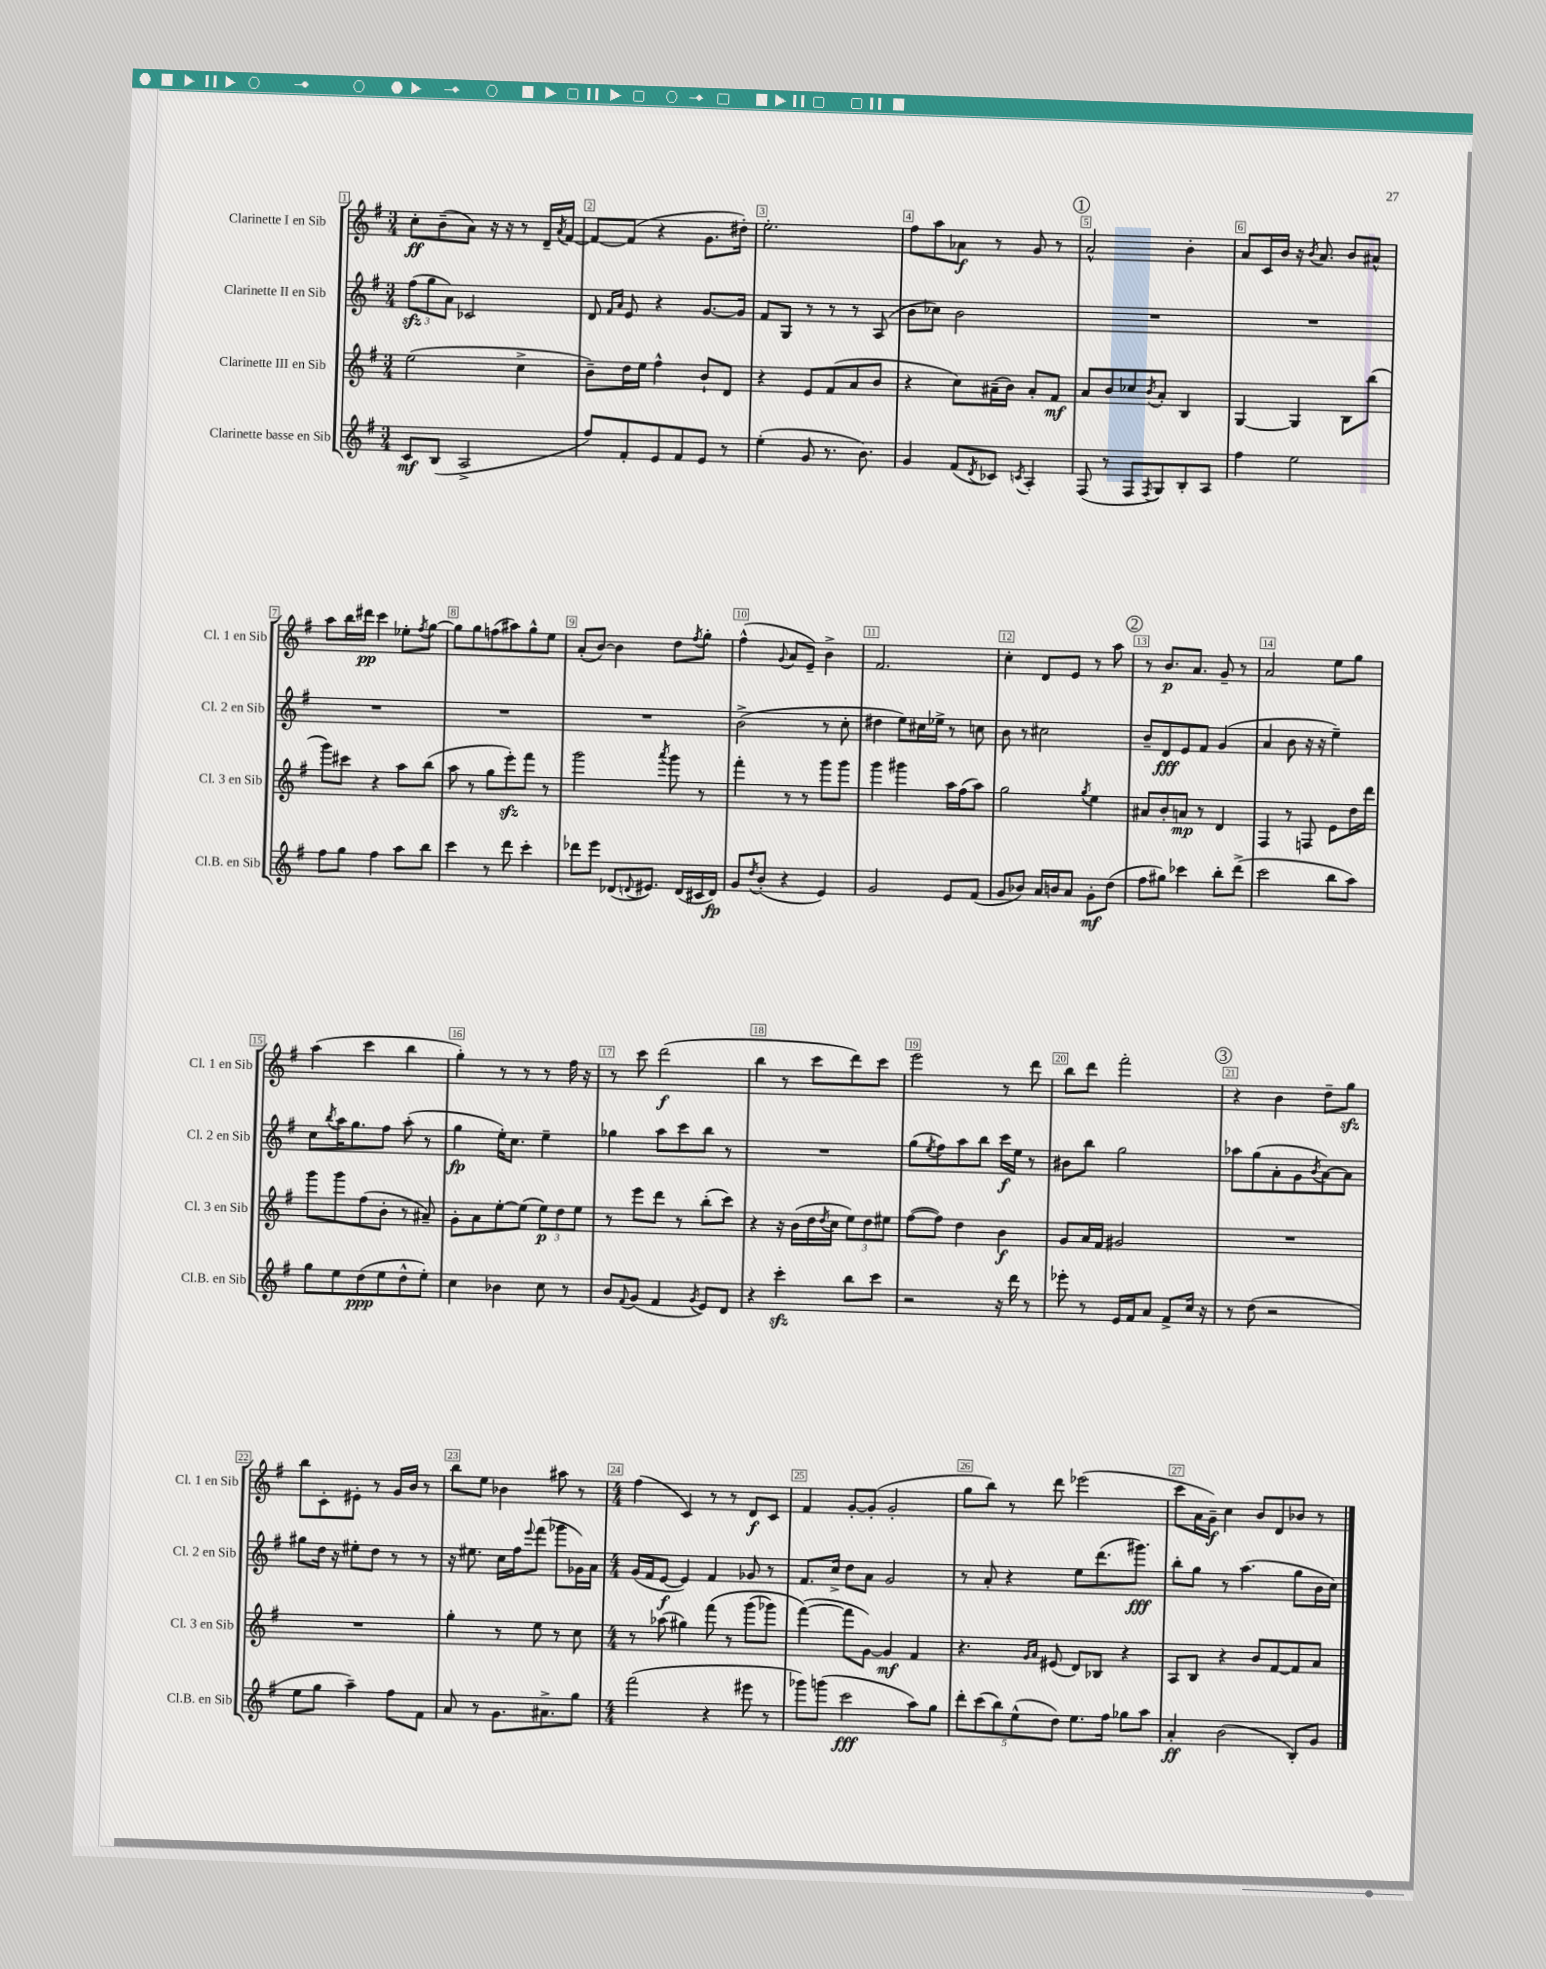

**kern	**dynam	**kern	**dynam	**kern	**dynam	**kern	**dynam
*part4	*part4	*part3	*part3	*part2	*part2	*part1	*part1
*staff4	*staff4	*staff3	*staff3	*staff2	*staff2	*staff1	*staff1
*I"Clarinette basse en Sib	*	*I"Clarinette III en Sib	*	*I"Clarinette II en Sib	*	*I"Clarinette I en Sib	*
*I'Cl.B. en Sib	*	*I'Cl. 3 en Sib	*	*I'Cl. 2 en Sib	*	*I'Cl. 1 en Sib	*
*clefG2	*	*clefG2	*	*clefG2	*	*clefG2	*
*k[f#]	*	*k[f#]	*	*k[f#]	*	*k[f#]	*
*M3/4	*	*M3/4	*	*M3/4	*	*M3/4	*
=1	=1	=1	=1	=1	=1	=1	=1
8c/L	mf	(2ee\	.	(12ff#zz\L	.	8cc'\L	ff
.	.	.	.	12gg\	.	.	.
(8B/J	.	.	.	.	.	(8b~\	.
.	.	.	.	12a\J)	.	.	.
2A^/	.	.	.	2c-X/	.	8a\J)	.
.	.	.	.	.	.	16r	.
.	.	.	.	.	.	16r	.
.	.	4cc^\	.	.	.	8r	.
.	.	.	.	.	.	16d~/LL	.
.	.	.	.	.	.	8qa/	.
.	.	.	.	.	.	[16f#/JJ	.
=2	=2	=2	=2	=2	=2	=2	=2
8ff#/L)	.	8b~\L)	.	8d/	.	8f#/L_	.
.	.	.	.	16qqf#/LL	.	.	.
.	.	.	.	16qqa/JJ	.	.	.
8f#'/	.	16dd\L	.	8e/	.	(8f#/J]	.
.	.	16ee\JJ	.	.	.	.	.
8e/	.	4ff#^^\	.	4r	.	4r	.
8f#/	.	.	.	.	.	.	.
8e/J	.	8b`/L	.	[8.g/L	.	8.g\L	.
8r	.	8d/J	.	.	.	.	.
.	.	.	.	16g/Jk]	.	16dd#X'\Jk)	.
=3	=3	=3	=3	=3	=3	=3	=3
(4ee'\	.	4r	.	8f#/L	.	2.ee'\	.
.	.	.	.	8G/J	.	.	.
8g/	.	8e/L	.	8r	.	.	.
8.r	.	(8f#/	.	8r	.	.	.
.	.	8a/	.	8r	.	.	.
8.b\)	.	.	.	.	.	.	.
.	.	8b/J	.	(8A/	.	.	.
=4	=4	=4	=4	=4	=4	=4	=4
4g/	.	4r	.	8b\L	.	8ff#\L	.
.	.	.	.	8cc-X\J)	.	8aa\	.
(8f#/L	.	8cc\L)	.	2b\	.	8a-X\J	f
8qd/	.	.	.	.	.	.	.
8c-X/J)	.	(16a#X~\L	.	.	.	8r	.
.	.	16b\JJ)	.	.	.	.	.
8qcn/	.	.	.	.	.	.	.
4A'/	.	8a#'/L	.	.	.	8g/	.
.	.	8f#/J	mf	.	.	8r	.
!!LO:REH:place=s1:t=1
=5	=5	=5	=5	=5	=5	=5	=5
(8F#/	.	8a/L	.	2.r	.	2a^^/	.
8r	.	8b/	.	.	.	.	.
8F#/L	.	8cc-X/	.	.	.	.	.
8qF#/	.	8qb/	.	.	.	.	.
8G/)	.	8a'/J	.	.	.	.	.
8B'/	.	4B/	.	.	.	4b'\	.
8A/J	.	.	.	.	.	.	.
=6	=6	=6	=6	=6	=6	=6	=6
4ff#\	.	[4G/	.	2.r	.	8a/L	.
.	.	.	.	.	.	16c/L	.
.	.	.	.	.	.	16b/JJ	.
2ee\	.	4G/]	.	.	.	16r	.
.	.	.	.	.	.	8qb/	.
.	.	.	.	.	.	8.a/	.
.	.	8B\L	.	.	.	8b/L	.
.	.	(8bb\J	.	.	.	8a#X^^/J	.
!!LO:LB:g=z
=7	=7	=7	=7	=7	=7	=7	=7
8ff#\L	.	8ggg\L)	.	2.r	.	8aa\L	.
8gg\J	.	8ccc#X\J	.	.	.	16bb\L	.
.	.	.	.	.	.	16ddd#X\JJ	pp
4ff#\	.	4r	.	.	.	4ccc\	.
8aa\L	.	8aa\L	.	.	.	8ee-X'\L	.
.	.	.	.	.	.	8qff#/	.
8bb\J	.	(8bb\J	.	.	.	[8gg\J	.
=8	=8	=8	=8	=8	=8	=8	=8
4ccc\	.	8aa\	.	2.r	.	8gg\L]	.
.	.	8r	.	.	.	8gg\	.
8r	.	8gg\L	.	.	.	(8ffn\	.
8ddd\	.	8eeezz'\)	.	.	.	8aa#X\)	.
4ccc'\	.	8fff#\J	.	.	.	8gg^^\	.
.	.	8r	.	.	.	8ee\J	.
=9	=9	=9	=9	=9	=9	=9	=9
8ddd-X\L	.	2ggg\	.	2.r	.	(8a'/L	.
8eee\J	.	.	.	.	.	[8b/J)	.
(8d-X/L	.	.	.	.	.	4b\]	.
8qqdn/	.	.	.	.	.	.	.
8.e#X/J)	.	.	.	.	.	.	.
.	.	8qaaa/	.	.	.	.	.
.	.	8ggg\	.	.	.	8dd\L	.
(16d/LL	.	.	.	.	.	.	.
.	.	.	.	.	.	8qff#/	.
16c#X/	.	8r	.	.	.	8gg'\J	.
16d/JJ)	fp	.	.	.	.	.	.
=10	=10	=10	=10	=10	=10	=10	=10
8g/L	.	4fff#'\	.	(2b^\	.	(4ff#^^\	.
8qdd/	.	.	.	.	.	.	.
(8b'/J	.	.	.	.	.	.	.
.	.	.	.	.	.	8qqg/	.
4r	.	8r	.	.	.	8a/L	.
.	.	8r	.	.	.	8e~/J)	.
4e/)	.	8ggg\L	.	8r	.	4b^\	.
.	.	8ggg\J	.	8cc'\	.	.	.
=11	=11	=11	=11	=11	=11	=11	=11
2g/	.	4ggg\	.	4dd#X\	.	2.f#/	.
.	.	4ggg#X\	.	8ee\L)	.	.	.
.	.	.	.	16cc#X\L	.	.	.
.	.	.	.	16ee-X^\JJ	.	.	.
8e/L	.	16aa\LL	.	8r	.	.	.
.	.	(16ff#\J	.	.	.	.	.
(8f#/J	.	8aa\J)	.	8ccn\	.	.	.
=12	=12	=12	=12	=12	=12	=12	=12
8g/L	.	2gg\	.	8b\	.	4cc'\	.
8b-X/J)	.	.	.	8r	.	.	.
16a/LL	.	.	.	2cc#X\	.	8d/L	.
16bn/J	.	.	.	.	.	.	.
8a/J	.	.	.	.	.	8e/J	.
.	.	8qgg/	.	.	.	.	.
8g'\L	mf	4ee\	.	.	.	8r	.
(8dd\J	.	.	.	.	.	8aa\	.
!!LO:REH:place=s1:t=2
=13	=13	=13	=13	=13	=13	=13	=13
8ff#\L	.	8a#X/L	.	8b~/L	.	8r	.
8gg#X\J)	.	8b'/	.	8d/	fff	8.b/L	p
4ccc-X\	.	8an/J	mp	8e/	.	.	.
.	.	.	.	.	.	8.a/J	.
.	.	8r	.	8f#/J	.	.	.
8bb'\L	.	4d/	.	(4g/	.	8g~/	.
(8ddd^\J	.	.	.	.	.	8r	.
=14	=14	=14	=14	=14	=14	=14	=14
2ccc\	.	4F#/	.	4a/	.	2a/	.
.	.	8r	.	8b\	.	.	.
.	.	8Fn/	.	16r	.	.	.
.	.	.	.	16r	.	.	.
8bb\L	.	8e\L	.	4ee~\)	.	8ee\L	.
8aa\J)	.	16dd\L	.	.	.	8gg\J	.
.	.	16ddd\JJ	.	.	.	.	.
!!LO:LB:g=z
=15	=15	=15	=15	=15	=15	=15	=15
8gg\L	.	8ggg\L	.	8cc\L	.	(4aa\	.
.	.	.	.	8qbb/	.	.	.
8ee\	.	8ggg\	.	16aa\K	.	.	.
.	.	.	.	8.gg\	.	.	.
(8dd\	ppp	(8ff#\	.	.	.	4ccc\	.
8ee\	.	8b'\J	.	8ff#\J	.	.	.
8dd^^\	.	8r	.	(8aa'\	.	4bb\	.
8ee'\J)	.	8a#X~/)	.	8r	.	.	.
=16	=16	=16	=16	=16	=16	=16	=16
4cc\	.	8g'\L	.	4gg\	fp	4gg'\)	.
.	.	8a\	.	.	.	.	.
4b-X\	.	[8ee'\	.	16ee'\KL)	.	8r	.
.	.	.	.	8.cc\J	.	.	.
.	.	(8ee\J]	.	.	.	8r	.
8cc\	.	12ee\L)	p	4ee~\	.	8r	.
.	.	12dd\	.	.	.	.	.
8r	.	.	.	.	.	16ff#\	.
.	.	12ee\J	.	.	.	.	.
.	.	.	.	.	.	16r	.
=17	=17	=17	=17	=17	=17	=17	=17
8b/L	.	8r	.	4gg-X\	.	8r	.
8qqf#/	.	.	.	.	.	.	.
(8g/J	.	8eee\L	.	.	.	8ccc\	.
4f#/	.	8ddd\J	.	8aa\L	.	(2ddd\	f
.	.	8r	.	8ccc\	.	.	.
8qg/	.	.	.	.	.	.	.
8e/L)	.	(8bb'\L	.	8bb\J	.	.	.
8d/J	.	8ccc\J)	.	8r	.	.	.
=18	=18	=18	=18	=18	=18	=18	=18
4r	.	4r	.	2.r	.	4bb\	.
4ccczz'\	.	16r	.	.	.	8r	.
.	.	(16b\LL	.	.	.	.	.
.	.	16dd\	.	.	.	8ccc\L	.
.	.	8qdd/	.	.	.	.	.
.	.	16cc\JJ	.	.	.	.	.
8bb\L	.	12ee\L)	.	.	.	8ddd\)	.
.	.	12dd\	.	.	.	.	.
8ccc\J	.	.	.	.	.	8ccc\J	.
.	.	12ee#X\J	.	.	.	.	.
=19	=19	=19	=19	=19	=19	=19	=19
2r	.	([8ff#\L	.	(8gg\L	.	2eee\	.
.	.	.	.	8qee/	.	.	.
.	.	8ff#\J])	.	8ff#\)	.	.	.
.	.	4dd\	.	8aa\	.	.	.
.	.	.	.	8bb\J	.	.	.
16r	.	4b\	f	16ccc\LL	f	8r	.
16ddd\	.	.	.	16ee\JJ	.	.	.
8r	.	.	.	8r	.	8ddd\	.
=20	=20	=20	=20	=20	=20	=20	=20
8eee-X'\	.	8g/L	.	8b#X\L	.	8bb\L	.
8r	.	16a/L	.	8bb\J	.	8ddd\J	.
.	.	16f#/JJ	.	.	.	.	.
16e/LL	.	2g#X/	.	2gg\	.	2fff#'\	.
16f#/J	.	.	.	.	.	.	.
8a/J	.	.	.	.	.	.	.
8f#^/L	.	.	.	.	.	.	.
16cc/Jk	.	.	.	.	.	.	.
16r	.	.	.	.	.	.	.
!!LO:REH:place=s1:t=3
=21	=21	=21	=21	=21	=21	=21	=21
8r	.	2.r	.	8aa-X\L	.	4r	.
(8dd\	.	.	.	(8gg\	.	.	.
2r	.	.	.	8a'\	.	4b\	.
.	.	.	.	8g\	.	.	.
.	.	.	.	8qb/	.	.	.
.	.	.	.	[8a\)	.	8dd~\L	.
.	.	.	.	8a\J]	.	8ggzz\J	.
!!LO:LB:g=z
=22	=22	=22	=22	=22	=22	=22	=22
8ee\L	.	2.r	.	8gg#X\L	.	8bb\L	.
8gg\J	.	.	.	16dd\Jk	.	8c'\	.
.	.	.	.	16r	.	.	.
4aa~\)	.	.	.	8ee#X'\L	.	8e#X'\J	.
.	.	.	.	8dd\J	.	8r	.
8ff#\L	.	.	.	8r	.	16g/LL	.
.	.	.	.	.	.	16b/JJ	.
8f#\J	.	.	.	8r	.	8r	.
=23	=23	=23	=23	=23	=23	=23	=23
8a/	.	4gg'\	.	16r	.	8bb\L	.
.	.	.	.	8.ee#X\	.	.	.
8r	.	.	.	.	.	8ee\J	.
8.g\L	.	8r	.	16cc\LL	.	4b-X\	.
.	.	.	.	16ff#\J	.	.	.
.	.	.	.	8qqeee/	.	.	.
.	.	8ee\	.	(8fff#\J	.	.	.
8.a#X^\	.	.	.	.	.	.	.
.	.	8r	.	8ggg-X\L	.	8aa#X\	.
8gg\J	.	8cc\	.	16g-X\L)	.	8r	.
.	.	.	.	16a\JJ	.	.	.
=24	=24	=24	=24	=24	=24	=24	=24
*M4/4	*	*M4/4	*	*M4/4	*	*M4/4	*
(2fff#\	.	8r	.	(16g/LL	.	(4ff#\	.
.	.	.	.	16f#/J	.	.	.
.	.	(8aa-X\	.	[8e/J	f	.	.
.	.	4gg#X\)	.	4e/])	.	4c/)	.
4r	.	(8fff#\	.	4f#/	.	8r	.
.	.	8r	.	.	.	8r	.
8eee#X\	.	(8ggg\L	.	8g-X/	.	8d/L	f
8r	.	8ggg-X\J)	.	8r	.	8c/J	.
=25	=25	=25	=25	=25	=25	=25	=25
8ggg-X\L)	.	([4fff#\)	.	8.f#/L	.	4f#/	.
(8gggn\J	.	.	.	.	.	.	.
.	.	.	.	16cc^/Jk	.	.	.
2ccc\	fff	8fff#\L]	.	8dd\L	.	[8g'/L	.
.	.	[8g\J)	.	8a\J	.	(8g'/J]	.
.	.	4g/]	mf	2g/	.	2g'/	.
8aa\L)	.	4f#/	.	.	.	.	.
8gg\J	.	.	.	.	.	.	.
=26	=26	=26	=26	=26	=26	=26	=26
10ddd'\L	.	4.r	.	8r	.	8gg\L	.
(10ccc\	.	.	.	.	.	.	.
.	.	.	.	8a'/	.	8bb\J)	.
10bb\)	.	.	.	.	.	.	.
.	.	.	.	4r	.	8r	.
(10ee^^\	.	.	.	.	.	.	.
.	.	16qqg/LL	.	.	.	.	.
.	.	16qqa/JJ	.	.	.	.	.
.	.	(8e#X/	.	.	.	8ddd\	.
10dd\J)	.	.	.	.	.	.	.
8.ee\L	.	8d/L)	.	8ee\L	.	(2eee-X\	.
.	.	8B-X/J	.	(8.ddd\	.	.	.
16ff#\Jk	.	.	.	.	.	.	.
8gg-X\L	.	4r	.	.	.	.	.
.	.	.	.	8.ggg#X\J)	fff	.	.
8aa\J	.	.	.	.	.	.	.
=27	=27	=27	=27	=27	=27	=27	=27
4a'/	ff	8A/L	.	8bb'\L	.	8ccc\L	.
.	.	8B/J	.	8gg\J	.	16a\L	.
.	.	.	.	.	.	16g~\JJ)	f
(2b\	.	4r	.	8r	.	4cc\	.
.	.	.	.	(4.aa\	.	.	.
.	.	8b/L	.	.	.	8b/L	.
.	.	[8f#/	.	.	.	8d/	.
8B'/L)	.	8f#/]	.	8gg\L	.	8b-X/J	.
8g/J	.	8a/J	.	16b\L	.	8r	.
.	.	.	.	16cc\JJ)	.	.	.
==	==	==	==	==	==	==	==
*-	*-	*-	*-	*-	*-	*-	*-
